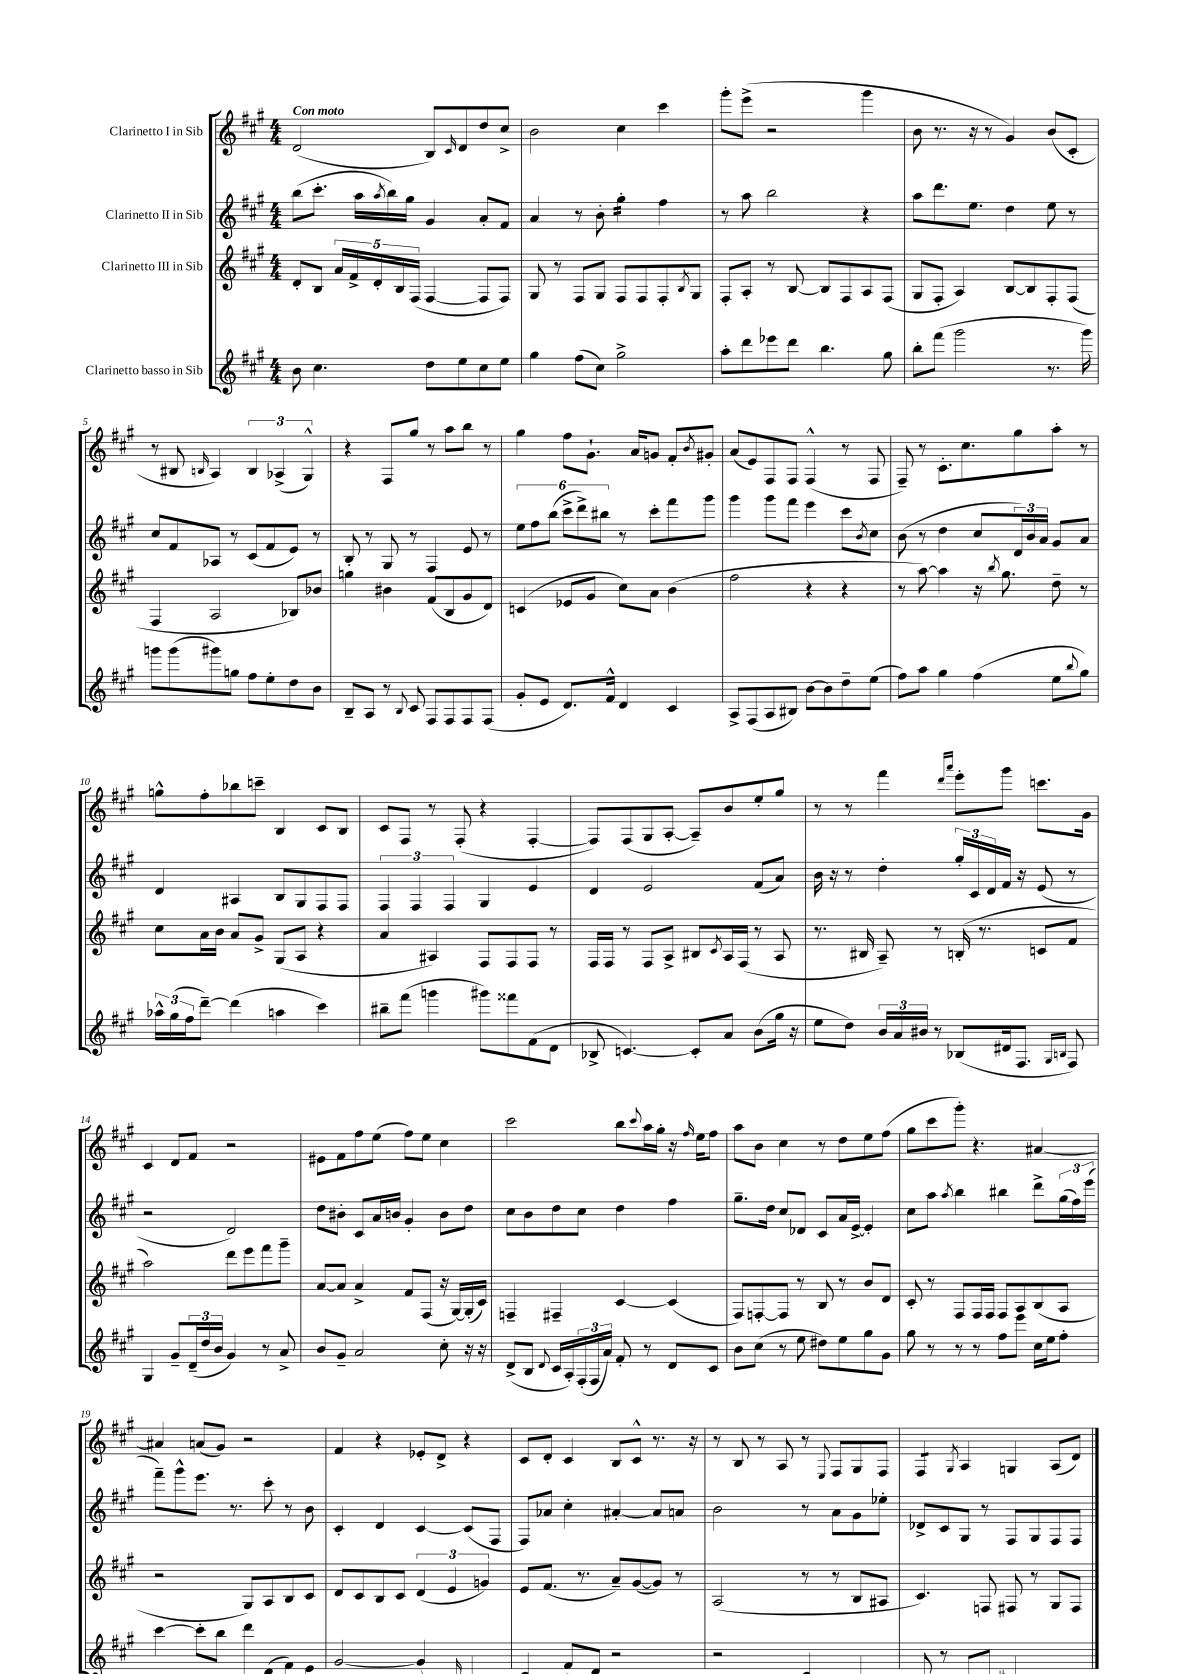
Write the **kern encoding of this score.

**kern	**kern	**kern	**kern
*staff4	*staff3	*staff2	*staff1
*clefG2	*clefG2	*clefG2	*clefG2
*k[f#c#g#]	*k[f#c#g#]	*k[f#c#g#]	*k[f#c#g#]
*M4/4	*M4/4	*M4/4	*M4/4
8b	8d'	(8bb	(2d
4.cc#	8B	8.ccc#'	.
.	20a	.	.
.	20f#^	.	.
.	.	16aa	.
.	20d'	.	.
.	.	8qaa	.
.	.	16bb)	.
.	20B	.	.
.	.	16gg#	.
.	(20F#	.	.
8dd	[4F#	4g#	8B)
.	.	.	16qqc#
8ee	.	.	8d
8cc#	8F#]	8a'	8dd
8ee	8F#)	8f#	8cc#^
=	=	=	=
4gg#	8G#	4a	2b
.	8r	.	.
(8ff#	8F#	8r	.
8cc#)	8G#	8b'	.
2gg#^	8F#	4gg#'	4cc#
.	8F#	.	.
.	8F#'	4ff#	4ccc#
.	8qB	.	.
.	8G#	.	.
=	=	=	=
8aa'	8F#'	8r	8ggg#'
8ddd	8A'	8aa	(8eee^
8eee-	8r	2bb	2r
8ddd	[8B	.	.
4.bb	8B]	.	.
.	8F#	.	.
.	8A	4r	4ggg#
8gg#	(8F#	.	.
=	=	=	=
8bb'	8G#	8aa	8b
(8fff#	8F#'	8.ddd	8.r
2ggg#	4A)	.	.
.	.	8.ee	16r
.	.	.	8r
.	[8B	4dd	4g#)
.	8B]	.	.
8.r	8F#'	8ee	(8b
.	(8F#	8r	8c#'
16ggg#)	.	.	.
=	=	=	=
8ggg	4F#	8cc#	8r
(8ggg	.	8f#	8B#
.	.	.	16qqB
8ggg#)	2A	8A-	4A)
8gg	.	8r	.
8ff#	.	(8c#	6B
8ee'	.	8f#	.
.	.	.	(6A-^
8dd	8B-)	8e)	.
.	.	.	6G#^^)
8b	8b-	8r	.
=	=	=	=
8B~	4gg	8B'	4r
8A	.	8r	.
8r	4b#	8G#	8F#
8qqB	.	.	.
8c#	.	8r	8gg#
8F#	(8f#	4F#	8r
8F#	8B	.	8aa
8F#	8g#	8e	8bb
(8F#	8d)	8r	8r
=	=	=	=
8g#'	(4c	12ee	4gg#
.	.	12ff#	.
8e	.	.	.
.	.	(12bb	.
8.d)	8e-	12ccc#^	8ff#
.	.	12ddd^)	.
.	8g#	.	8.g#`
.	.	12bb#	.
16f#^^	.	.	.
4d	8cc#)	8r	.
.	.	.	16a
.	8a	8ccc#'	8g
4c#	(4b	8fff#	8f#'
.	.	.	8qb
.	.	8ggg#	8g#'
=	=	=	=
8A^	2ff#	4ggg#	(8a
(8F#	.	.	8e)
8A	.	8ggg#	8F#
8B#)	.	8fff#	8F#
[8b	4r	4eee	(4F#^^
8b]	.	.	.
8dd~	4r	8ccc#	8r
.	.	8qb	.
(8ee	.	8cc#	8F#
=	=	=	=
8ff#)	8r	(8b	8F#~)
8aa	[8aa)	8r	8r
4gg#	4aa]	4dd	8.c#'
.	.	.	8.cc#
(4ff#	16r	8cc#	.
.	8qbb	.	.
.	8.gg#	.	.
.	.	24d)	8gg#
.	.	24b	.
.	.	24a	.
8ee	8dd~	8g#	8aa'
8qqbb	.	.	.
8gg#)	8r	8a	8r
=	=	=	=
24aa-^^	8cc#	4d	8gg^^
(24gg#	.	.	.
24ff#	.	.	.
[8ddd~)	16a	.	8ff#'
.	16b	.	.
(4ddd]	8a	4A#	8bb-
.	8g#^	.	8ccc~
4aa	(8G#	8B	4B
.	8A	8G#	.
4ccc#)	4r	8F#	8c#
.	.	8F#	8B
=	=	=	=
8bb#~	4a	6F#	8c#
(8fff#	.	.	8F#
.	.	6F#	.
4ggg	4A#)	.	8r
.	.	6F#	.
.	.	.	(8F#'
8ggg#)	8F#	4G#	4r
8fff##	8F#	.	.
(8f#	8F#	4e	[4F#'
8d	8r	.	.
=	=	=	=
8B-^	16F#	4d	8F#])
.	16F#	.	.
[4.c)	8r	.	(8F#
.	8F#	2e	8G#
.	8A^	.	[8A'
8c']	8B#	.	8A~])
.	8qc#	.	.
8a	16A	.	8b
.	(16F#	.	.
(8b	8r	(8f#	8ee'
16gg#	8A	8a)	8gg#
16r	.	.	.
=	=	=	=
8ee	8.r	16b	8r
.	.	16r	.
8dd)	.	8r	8r
.	16B#	.	.
24b	8A~)	4dd'	4fff#
24a	.	.	.
24b#	.	.	.
8r	8r	.	.
.	.	.	16qqddd
.	.	.	16qqaaa
(8B-	(16B'	24gg#'	8eee'
.	.	24c#	.
.	8.r	.	.
.	.	24d	.
16d#	.	16f#	8ggg#
8.F#	.	16r	.
.	8c	(8e	8.ccc
16qqG#	.	.	.
16qqB	.	.	.
8F#)	8f#	8r	.
.	.	.	16g#
=	=	=	=
4G#	2aa)	2r	4c#
8g#~	.	.	8d
(24d~	.	.	8f#
24dd	.	.	.
24b	.	.	.
4g#)	8ddd	2d)	2r
.	8eee	.	.
8r	8fff#	.	.
8a^	8ggg#~	.	.
=	=	=	=
8b	[8a	8dd	8e#
8g#~	8a]	8b#'	8f#
2a	4a^	8c#	8ff#
.	.	16a	(8ee
.	.	16b	.
.	8f#	4g#'	8ff#)
.	(8F#	.	8ee
8cc#'	16r	8b	4cc#
.	[16G#)	.	.
16r	(16G#']	8dd	.
16r	16c#)	.	.
=	=	=	=
(8d^	4F~	8cc#	2ccc#
8B	.	8b	.
8qqd	.	.	.
16c#	4F#~	8dd	.
16A')	.	.	.
(24F#'	.	8cc#	.
24F#	.	.	.
24a)	.	.	.
8f#'	[4c#	4dd	8bb
.	.	.	8qqccc#
8r	.	.	16aa
.	.	.	16gg#'
8d	(4c#]	4ff#	16r
.	.	.	16qqff#
.	.	.	16ee
8c#	.	.	8ff#
=	=	=	=
8b	8F#)	8.gg#~	8aa
(8cc#	[8F'	.	8b
.	.	16dd	.
8r	8F]	8cc#	4cc#
8ee	8r	8d-	.
8dd#)	8B	8c#	8r
8ee	8r	16a	8dd
.	.	[16e^	.
8gg#	8b	4e']	8ee
8g#	8d	.	(8ff#
=	=	=	=
8gg#	8c#'	8cc#	8gg#
8r	8r	8aa	8ccc#
.	.	8qaa	.
8r	8F#	4bb	8ggg#')
8r	16F#	.	4.r
.	16F#	.	.
8ff#	8F#	4bb#	.
8eee	8A	.	.
16cc#	(8B	8ddd^	[4a#
16ee	.	.	.
8ff#'	8A	(24gg#	.
.	.	24ff#)	.
.	.	(24eee	.
=	=	=	=
[4ccc#	2r	8fff#~)	4a#]
.	.	8ggg#^^	.
8ccc#']	.	8.eee	(8a
8bb	.	.	8g#)
.	.	8.r	.
8ddd	8G#)	.	2r
(8d	8A	8ccc#'	.
8f#)	8B	8r	.
8e	8c#	8b	.
=	=	=	=
[2g#	8d	4c#'	4f#
.	8c#	.	.
.	8B	4d	4r
.	8c#	.	.
(4g#]	(6d	[4c#	8e-'
.	.	.	8d^
.	6e	.	.
16qqG#	.	.	.
4A	.	(8c#]	4r
.	6g)	.	.
.	.	8F#	.
=	=	=	=
4c#	8e	8F#)	8c#
.	(8.f#	8a-	8d'
8f#)	.	4cc#'	4c#
.	8.r	.	.
(8d	.	.	.
2r	8a~)	[4a#'	8B
.	([8g#	.	8c#^^
.	8g#])	8a#]	8.r
.	8r	8a	.
.	.	.	16r
=	=	=	=
2r	(2A	2b	8r
.	.	.	8B
.	.	.	8r
.	.	.	8A
4c#	8r	8r	8r
.	.	.	8qqE
.	8r	8a	8F#
4B')	8B	8g#	8G#
.	8A#	8ee-'	8F#
=	=	=	=
8G#	4.c#)	8d-^	4F#
8r	.	8c#	.
.	.	.	8qG#
8F#'	.	8G#	4A
8A	8F	8r	.
2B#	8F#	8F#	4G
.	8r	8G#	.
.	8G#	8F#	(8A
.	8F#	8F#	8d)
==	==	==	==
*-	*-	*-	*-
